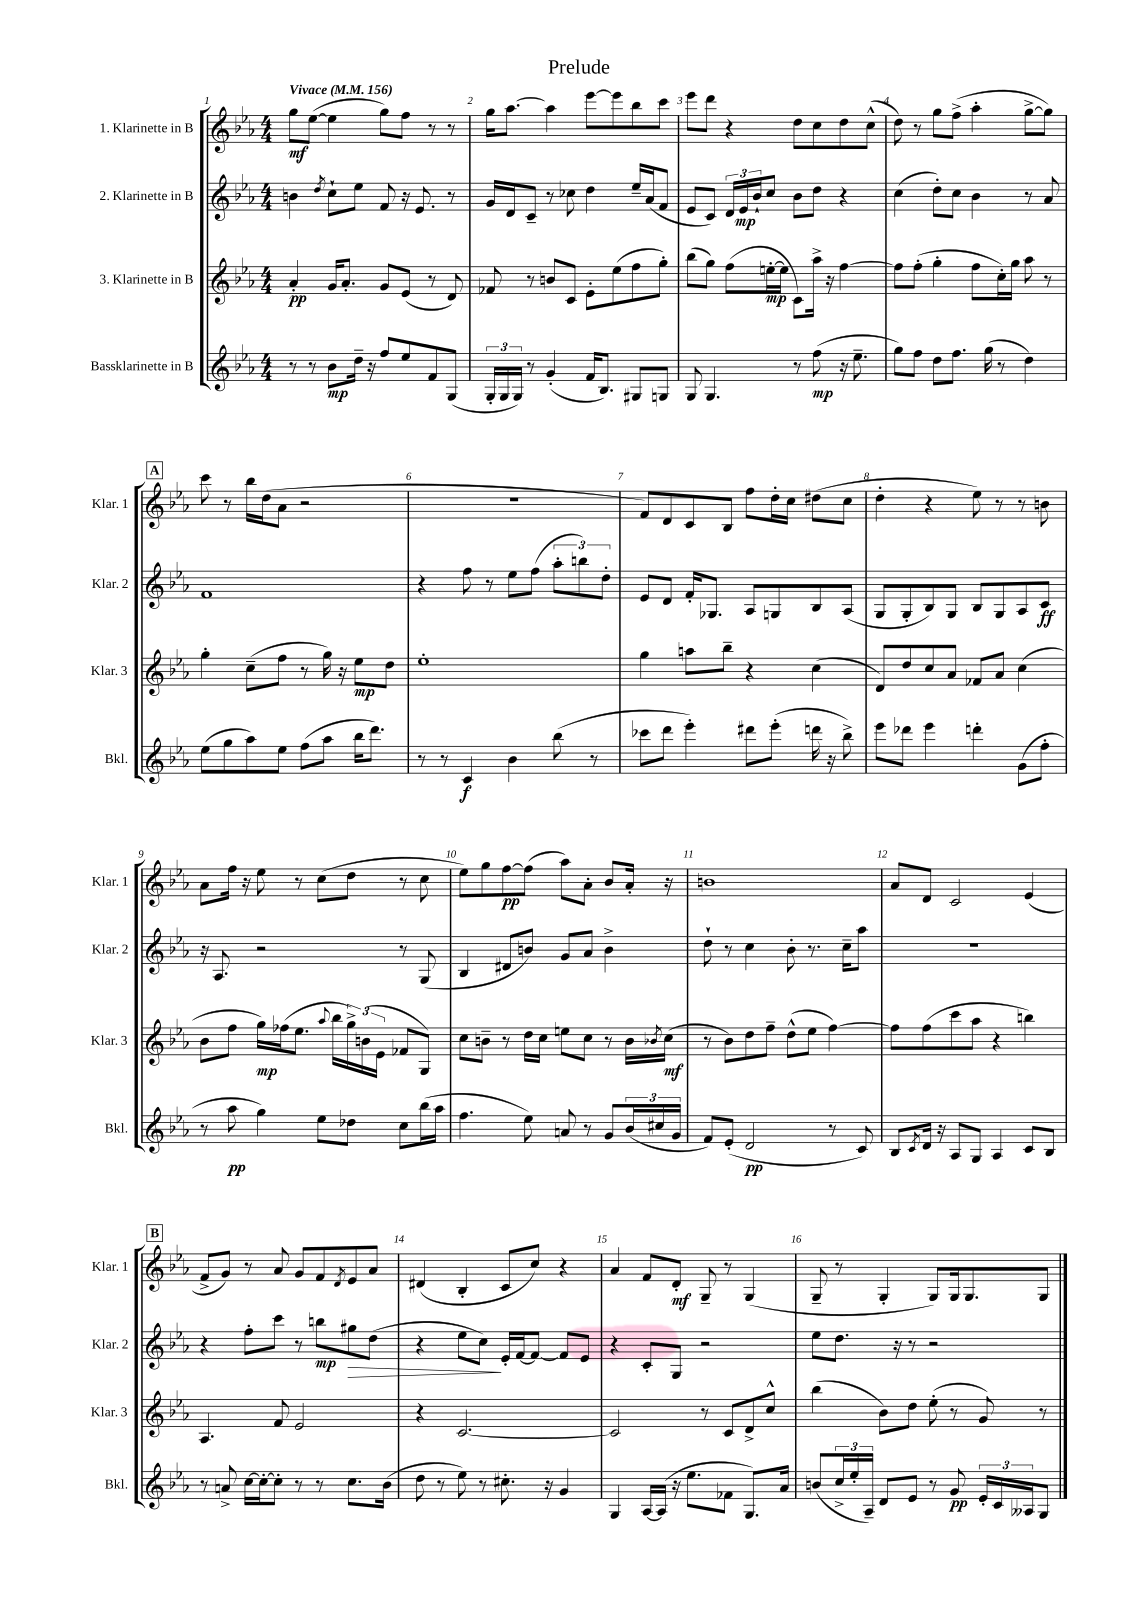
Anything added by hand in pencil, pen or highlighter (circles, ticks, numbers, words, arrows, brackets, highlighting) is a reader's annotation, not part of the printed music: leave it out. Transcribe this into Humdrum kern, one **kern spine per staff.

**kern	**kern	**kern	**kern
*staff4	*staff3	*staff2	*staff1
*clefG2	*clefG2	*clefG2	*clefG2
*k[b-e-a-]	*k[b-e-a-]	*k[b-e-a-]	*k[b-e-a-]
*M4/4	*M4/4	*M4/4	*M4/4
*MM156	*MM156	*MM156	*MM156
8r	4a-'/	4b\	8gg\L
8r	.	.	([8ee-\J
.	.	8qdd/	.
8b-\L	16g/LK	8cc`\L	4ee-\]
.	8.a-'/J	.	.
16dd~\Jk	.	8ee-\J	.
16r	.	.	.
8ff/L	8g/L	8f/	8gg\L)
8ee-/	(8e-/J	16r	8ff\J
.	.	8.e-/	.
8f/	8r	.	8r
(8G/J	8d/)	8r	8r
=	=	=	=
24G'/LL	8f-/	16g/LL	16gg\LK
24G/	.	.	.
.	.	16d/J	[8.aa-\J
24G/JJ)	.	.	.
8r	8r	8c~/J	.
(4g'/	8b/L	8r	4aa-\]
.	8c/J	8cc-\	.
16f/LK	8e-'\L	4dd\	[8eee-\L
8.B-/J)	.	.	.
.	(8ee-\	.	8eee-\]
8G#/L	8ff\	16ee-~/LL	8bb-\
.	.	(16a-/J	.
8G/J	8gg'\J)	8f/J	8ccc\J
=	=	=	=
8G/	(8bb-\L	8e-/L	8eee-\L
4.G/	8gg\J)	8c/J)	8ddd\J
.	(8ff\L	24d/LL	4r
.	.	24e-/	.
.	.	24b-`/J	.
.	[16ee'\L	8cc/J	.
.	16ee\]JJ	.	.
8r	8c\L)	8b-\L	8dd\L
(8ff\	16aa-^\Jk	8dd\J	8cc\
.	16r	.	.
16r	[4ff\	4r	8dd\
8.ee-~\	.	.	.
.	.	.	(8cc^^\J
=	=	=	=
8gg\L)	8ff\]L	(4cc\	8dd\)
8ff\J	(8ff'\J	.	8r
8dd\L	4gg'\	8dd'\L)	8gg\L
8.ff\J	.	8cc\J	(8ff^\J
.	8ff\L	4b-\	4aa-'\
(16gg\	.	.	.
8r	16cc'\L)	.	.
.	16gg\JJ	.	.
4dd\)	8aa-\	8r	[8gg^\L
.	8r	8a-/	8gg\]J)
=	=	=	=
(8ee-\L	4gg'\	1f	8ccc\
8gg\	.	.	8r
8aa-\)	(8cc~\L	.	16bb-\LL
.	.	.	(16dd\J
8ee-\J	8ff\J	.	8a-\J
(8ff\L	8r	.	2r
8aa-\J	16gg\)	.	.
.	16r	.	.
16bb-\LK	8ee-\L	.	.
8.ddd\J)	.	.	.
.	8dd\J	.	.
=	=	=	=
8r	1ee-'	4r	1r
8r	.	.	.
4c/	.	8ff\	.
.	.	8r	.
4b-\	.	8ee-\L	.
.	.	(8ff\J	.
(8bb-\	.	12aa-'\L	.
.	.	12bb\)	.
8r	.	.	.
.	.	12dd'\J	.
=	=	=	=
8ccc-\L	4gg\	8e-/L	8f/L)
8ddd\J	.	8d/J	8d/
4eee-'\)	8aa\L	16f'/LK	8c/
.	.	8.G-/J	.
.	8bb-~\J	.	8B-/J
8ddd#\L	4r	8A-/L	8ff\L
(8eee-'\J	.	8G/	16dd'\L
.	.	.	16cc\JJ
16ddd\	(4cc\	8B-/	(8dd#\L
16r	.	.	.
8bb-^\)	.	(8A-/J	8cc\J
=	=	=	=
8eee-\L	8d/L)	8G/L	4dd'\
8ddd-\J	8dd/	8G'/	.
4eee-\	8cc/	8B-/)	4r
.	8a-/J	8G/J	.
4ddd'\	8f-/L	8B-/L	8ee-\)
.	8a-/J	8G/	8r
(8g\L	(4cc\	8A-/	8r
8ff'\J	.	8c/J	8b\
=	=	=	=
8r	8b-\L	16r	8a-\L
.	.	8.A-/	.
8aa-\	8ff\J	.	16ff\Jk
.	.	.	16r
4gg\)	16gg\LL)	2r	8ee-\
.	(16ff-\J	.	.
.	8.ee-\J	.	8r
8ee-\L	.	.	(8cc\L
.	8qqaa-/	.	.
.	16bb-\LL	.	.
8dd-\J	24gg^\)	.	8dd\J
.	(24b\	.	.
.	24e-\JJ	.	.
8cc\L	8f-/L	8r	8r
(16bb-\L	8G/J)	(8G/	8cc\
16aa-\JJ	.	.	.
=	=	=	=
4.ff\	8cc\L	4B-/	8ee-\L)
.	8b~\J	.	8gg\
.	8r	8d#/L	[8ff\
8ee-\)	16dd\LL	8b/J)	(8ff\]J
.	16cc\JJ	.	.
8a/	8ee\L	8g/L	8aa-\L)
8r	8cc\J	8a-/J	8a-'\J
8g/L	8r	4b^\	8b-/L
(24b-/L	16b\LL	.	16a-'/Jk
24cc#/	.	.	.
.	8qb-/	.	.
.	(16cc\JJ	.	16r
24g/JJ	.	.	.
=	=	=	=
8f/L)	8r	8dd`\	1b
(8e-'/J	8b-\L)	8r	.
2d/	8dd\	4cc\	.
.	8ff~\J	.	.
.	(8dd^^\L	8b-'\	.
.	8ee-\J	8.r	.
8r	[4ff\)	.	.
.	.	16cc~\LK	.
8c/)	.	8aa-\J	.
=	=	=	=
8B-/L	8ff\]L	1r	8a-/L
8qc/	.	.	.
16d/Jk	(8ff\	.	8d/J
16r	.	.	.
8A-/L	8ccc\	.	2c/
8G/J	8aa-\J	.	.
4A-/	4r	.	.
8c/L	4bb\)	.	(4e-/
8B-/J	.	.	.
=	=	=	=
8r	4.A-/	4r	8f^/L
8a^/	.	.	8g/J)
[16cc\LL	.	8ff'\L	8r
16cc'\_J	.	.	.
8cc'\]J	8f/	8ccc\J	8a-/
8r	2e-/	8r	8g/L
8r	.	8bb\L	8f/
.	.	.	8qd/
8.cc\L	.	8gg#\	8e-/
.	.	(8dd\J	8a-/J
(16b-\Jk	.	.	.
=	=	=	=
8dd\	4r	4r	(4d#/
8r	.	.	.
8ee-\)	[2.c/	8ee-\L	4B-'/
8r	.	8cc\J)	.
8.cc#'\	.	16e-'/LL	8c/L
.	.	[16f/J	.
.	.	8f/_J	8cc/J)
16r	.	.	.
4g/	.	8f/]L	4r
.	.	8e-/J	.
=	=	=	=
4G/	2c/]	4r	4a-/
[16A-/LL	.	8c'/L	8f/L
(16A-/]JJ	.	.	.
16r	.	8G/J	8d'/J
8.ee-\L	.	.	.
.	8r	2r	8G~/
8f-\J	8c/L	.	8r
8.G/L)	8d^/	.	(4G/
.	8cc^^/J	.	.
16a-/Jk	.	.	.
=	=	=	=
(8b/L	(4bb-\	8ee-\L	8G~/
24cc^/L	.	8.dd\J	8r
24ee-'/	.	.	.
24A-~/JJ)	.	.	.
8d/L	8b-\L)	.	4G'/
.	.	16r	.
8e-/J	8dd\J	8r	.
8r	(8ee-'\	2r	8G/L)
8g/	8r	.	16G/k
.	.	.	8.G/
24e-'/LL	8g/)	.	.
24c/	.	.	.
24A--/J	.	.	.
8G/J	8r	.	8G/J
==	==	==	==
*-	*-	*-	*-
